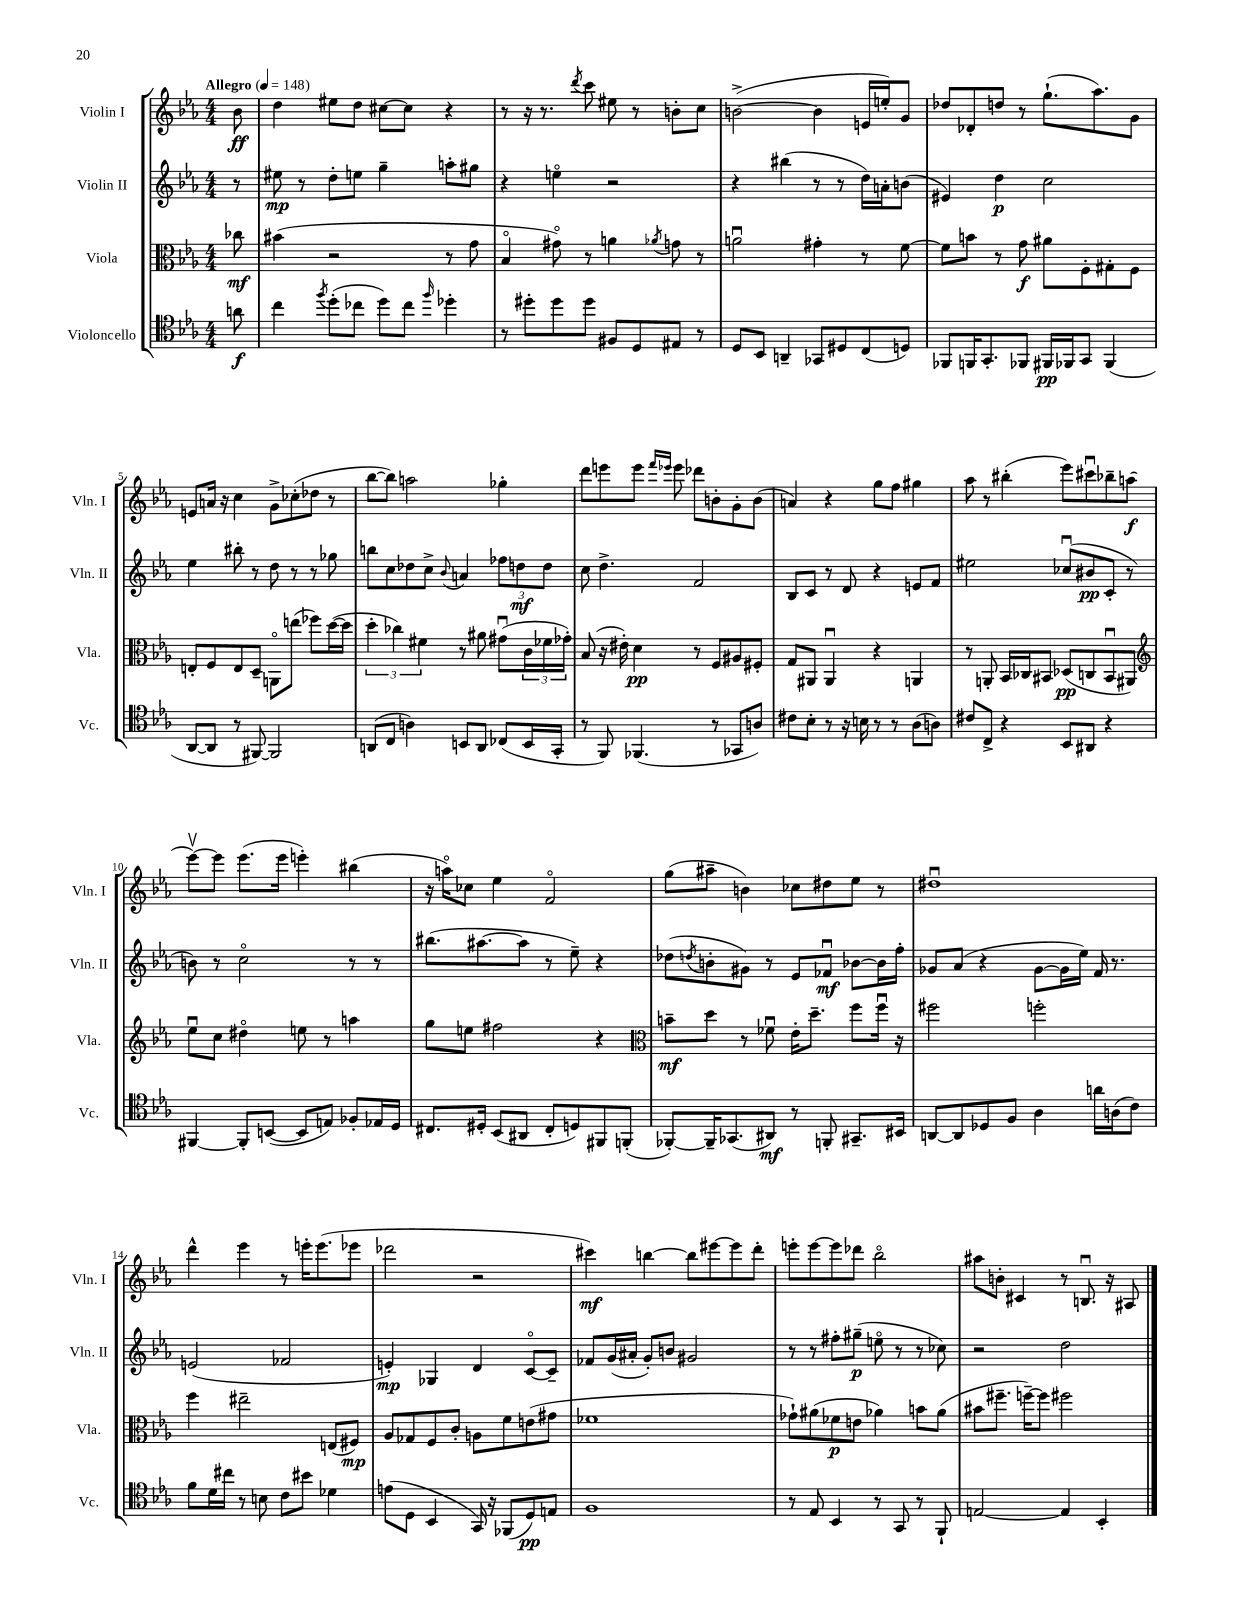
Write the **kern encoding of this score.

**kern	**kern	**kern	**kern
*staff4	*staff3	*staff2	*staff1
*clefC4	*clefC3	*clefG2	*clefG2
*k[b-e-a-]	*k[b-e-a-]	*k[b-e-a-]	*k[b-e-a-]
*M4/4	*M4/4	*M4/4	*M4/4
*MM148	*MM148	*MM148	*MM148
8a	8cc-	8r	8b-
=	=	=	=
4cc	(4b#	8ee#	4dd
.	.	8r	.
8qff	.	.	.
(8dd'	2r	8dd'	8ee#
8cc-	.	8ee	8dd
8dd)	.	4gg~	[8cc#
8cc-	.	.	8cc#]
16qqff	.	.	.
4dd-'	8r	8aa'	4r
.	8g	8gg#	.
=	=	=	=
8r	4B-o	4r	8r
8dd#'	.	.	16r
.	.	.	8.r
8dd#	8g#o)	4eeo	.
.	.	.	8qddd
8dd#	8r	.	8ccc
8F#	4a	2r	8ee#
8D	.	.	8r
.	8qa-	.	.
8E#	8g	.	8b'
8r	8r	.	8cc
=	=	=	=
8D	2au	4r	([2b^
8BB-	.	.	.
4AA~	.	(4bb#	.
8GG-	4g#'	8r	4b]
8D#	.	8r	.
(8C	8r	16dd)	16e
.	.	16a'	16ee')
8D)	[8f	(8b	8g
=	=	=	=
8FF-	8f]	4e#)	8dd-
16FF	8b	.	8d-'
8.GG'	.	.	.
.	8r	4dd	8dd
8FF-	8g	.	8r
16FF#	8a#	2cc	(8.gg`
16FF-	.	.	.
8GG	8F'	.	.
.	.	.	8.aa-)
(4FF-	8G#'	.	.
.	8F	.	8g
=	=	=	=
[8AA-	8E'	4ee-	8e
8AA-]	8F	.	16a
.	.	.	16r
8r	8E	8bb#'	4cc
[8FF#)	8D~	8r	.
2FF#]	8AAo	8dd	8g^
.	(8ee	8r	(8cc-'
.	8ff-)	8r	8dd-
.	([16dd	8gg-	8r
.	16dd]	.	.
=	=	=	=
(8AA	6dd'	8bb	[8bb-
8C	.	8cc	8bb-])
.	6cc-)	.	.
4A)	.	8dd-	2aa
.	6f#	.	.
.	.	8cc^	.
.	.	8qqb-	.
8BB	8r	4a	.
8AA	8a#	.	.
(8C-	(8g#u	12ff-	4gg-'
.	.	12dd	.
16BB	24c	.	.
.	24f-	12dd	.
16GG'	.	.	.
.	24g-')	.	.
=	=	=	=
8r	(8B-	8cc	8ddd
8FF)	16r	4.dd^	8eee
.	16e#')	.	.
(4.FF-	4d	.	8eee
.	.	.	16qqfff
.	.	.	16qqeee-
.	.	.	8eee-
.	8r	2f	8ddd-
8r	8F	.	8b'
8GG-	8A#	.	8g'
8A)	8F#'	.	(8b
=	=	=	=
8c#	8G	8B-	4a)
8B-'	8AA#	8c	.
8r	4AA#u	8r	4r
16r	.	8d	.
16B	.	.	.
8r	4r	4r	8gg
8r	.	.	8ff
(8A-	4AA	8e	4gg#
8A)	.	8f	.
=	=	=	=
8c#	8r	2ee#	8aa-
8C^	8AA'	.	8r
4r	16BB-	.	(4bb#'
.	16C-	.	.
.	8BB#	.	.
8BB-	(8D-	(8cc-u	8eee-)
8AA#	8C	8b#	8ccc#u
4r	8BB#u	8c'	8bb-~
.	8AA#)	8r	(8aa
=	=	=	=
*	*clefG2	*	*
[4FF#	8ee-u	8b)	[8eee-v)
.	8cc	8r	8eee-]
8FF#']	4dd#o	2cco	(8.eee-
([8BB	.	.	.
.	.	.	16eee-
8BB]	8ee	.	4eee')
8E)	8r	.	.
8F-'	4aa	8r	(4bb#
16E-	.	8r	.
16D	.	.	.
=	=	=	=
8.C#	8gg	(8.bb#	16r
.	.	.	16aao)
.	8ee	.	8cc-
16D#'	.	[8.aa#	.
(8BB-	2ff#	.	4ee-
8AA#	.	8aa#]	.
8C#'	.	8r	2fo
8D)	.	8ee-~)	.
8FF#	4r	4r	.
(8FF'	.	.	.
=	=	=	=
*	*clefC3	*	*
[8FF-')	8b~	(8dd-	(8gg
.	.	8qdd	.
16FF-~]	8dd	8b'	8aa#~
(8.GG-	.	.	.
.	8r	8g#)	4b)
8AA#)	8f-u	8r	.
8r	16e-'	8e-	8cc-
.	8.dd~	.	.
8FF'	.	8f-u	8dd#
8.GG#~	8ff	[8b-	8ee-
.	16ffu	16b-]	8r
16BB#	16r	16ff'	.
=	=	=	=
[8AA	2ff#	8g-	1dd#u
8AA]	.	(8a-	.
8D-	.	4r	.
8F	.	.	.
4A-	2ff'	[8g-	.
.	.	16g-]	.
.	.	16ee-)	.
16a	.	16f	.
(16A	.	8.r	.
8c)	.	.	.
=	=	=	=
8f	4ff	(2e	4ddd^^
16d	.	.	.
16cc#	.	.	.
8r	2ee#~	.	4eee-
8B	.	.	.
8c	.	2f-	8r
8b#	.	.	16eee'
.	.	.	(8.eee
4d-	(8E	.	.
.	8F#)	.	8eee-
=	=	=	=
(8e	8A-	4e')	2ddd-
8D	8G-	.	.
4BB-	8F	4G-	.
.	8c'	.	.
16GG)	8A	4d	2r
16r	.	.	.
(8FF-	8f	.	.
8D)	(8e	[8co	.
8E	8g#	8c~]	.
=	=	=	=
1F	1f-	8f-	4ccc#)
.	.	(16g	.
.	.	16a#'	.
.	.	8g')	[4bb
.	.	8b	.
.	.	2g#	8bb]
.	.	.	[8eee#
.	.	.	8eee#]
.	.	.	8ddd'
=	=	=	=
8r	8g-`)	8r	8eee'
8E-	(8a#	8r	[8eee
4BB-	8f-	8ff#'	8eee]
.	8e	(8gg#~	8ddd-
8r	4a-)	8eeo	2bb-o
8GG	.	8r	.
8r	8b	8r	.
8FF`	(8a-	8cc-)	.
=	=	=	=
[2E	8b#	2r	8aa#
.	8.ff#~	.	8b'
.	.	.	4c#
.	[16ff~)	.	.
.	8ff]	.	.
4E]	2ff#	2dd	8r
.	.	.	8.Bu
4BB-'	.	.	.
.	.	.	16r
.	.	.	8A#
==	==	==	==
*-	*-	*-	*-
